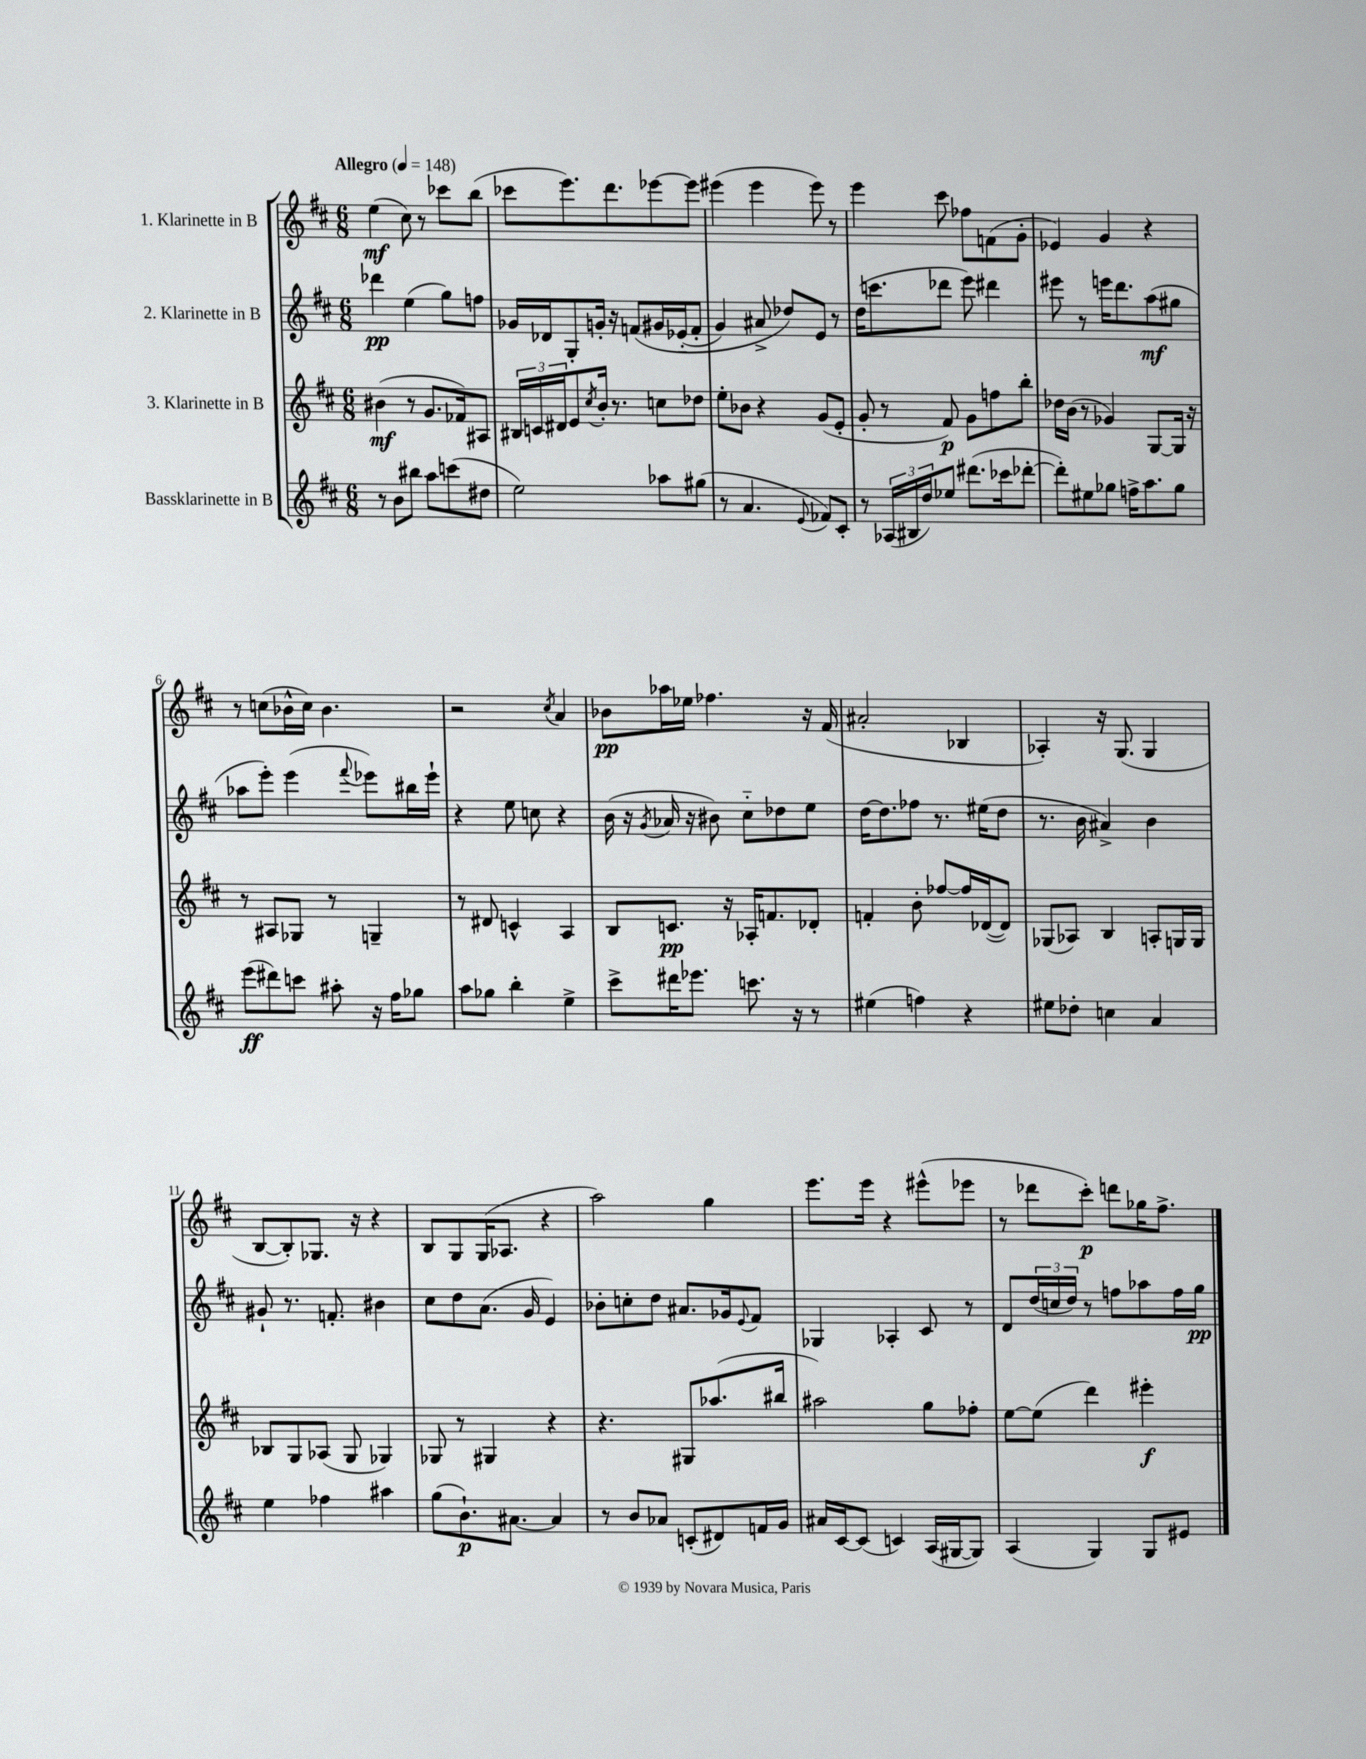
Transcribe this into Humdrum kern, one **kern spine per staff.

**kern	**kern	**kern	**kern
*staff4	*staff3	*staff2	*staff1
*clefG2	*clefG2	*clefG2	*clefG2
*k[f#c#]	*k[f#c#]	*k[f#c#]	*k[f#c#]
*M6/8	*M6/8	*M6/8	*M6/8
*MM148	*MM148	*MM148	*MM148
8r	(4b#	4ddd-	(4ee
8b	.	.	.
8bb#	8r	(4ee	8cc#)
8aa	8.g	.	8r
(8ccc	.	8gg)	8ccc-
.	16f-)	.	.
8dd#	8A#	8ff	(8bb
=	=	=	=
2ee)	24B#	16g-	8ccc-
.	24c	.	.
.	.	16d-	.
.	24d#	.	.
.	8e	8G'	8.eee)
.	8qcc#	.	.
.	16b'	16g'	.
.	8.r	16r	8.ddd
.	.	&(8f	.
8aa-	8cc	16g#	[8eee-
.	.	(16e-'~	.
(8gg#	8dd-	8f'	8eee-]
=	=	=	=
8r	8ee'	4g)	(4eee#
4.a	8b-	.	.
.	4r	8a#^	4eee#
.	.	8dd-&)	.
8qqe	.	.	.
8f-)	(8g	8e	8eee#)
8c#'	8e'	8r	8r
=	=	=	=
8r	8g'	(16dd	4eee
.	.	8.ccc	.
(24A-	8r	.	.
24B#	.	.	.
24dd)	.	.	.
8ee-	8f#)	8ddd-	8ccc#
(8.ddd#	8g	8eee)	8ff-
.	8ff	4ddd#	(8f
16ccc-	.	.	.
[8ddd-'	8bb'	.	8g'
=	=	=	=
8ddd-'])	16dd-	8eee#	4e-)
.	(16b	.	.
8ee#	8r	8r	.
8gg-	4g-)	16eee	4g
.	.	8.ddd	.
16ff^	.	.	.
8.aa	.	.	.
.	[8G	(8aa	4r
8gg-	16G]	8gg#	.
.	16r	.	.
=	=	=	=
(8eee	8r	8aa-	8r
8ddd#)	8A#	8eee')	(8cc
8ccc	8G-	(4eee	16b-^^
.	.	.	16cc)
8aa#'	8r	.	4.b-
.	.	8qqfff#	.
16r	4G~	8eee-)	.
16ff#	.	.	.
8gg-	.	16bb#	.
.	.	16eee-`	.
=	=	=	=
8aa	8r	4r	2r
8gg-	8d#	.	.
4bb'	4c^^	8ee	.
.	.	8cc	.
.	.	.	8qcc#
4ee^	4A	4r	4a
=	=	=	=
8ccc#^	8B	(16b	8b-
.	.	16r	.
.	.	8qg	.
16ddd#	8.c	16a-	16aa-
8.eee-	.	16r	16ee-
.	.	8b#)	4.ff-
.	16r	.	.
8.ccc	16A-'	8cc#'~	.
.	8.f	.	.
.	.	8dd-	.
16r	.	.	.
8r	8d-'	8ee	16r
.	.	.	(16f#
=	=	=	=
(4ee#	4f'	[16dd	2a#'
.	.	8.dd]	.
4ff)	8b'	8ff-	.
.	[8ff-	8.r	.
4r	16ff-]	.	4B-
.	([16d-	(16ee#	.
.	8d-])	8dd	.
=	=	=	=
8ee#	(8G-	8.r	4A-')
8dd-'	8A-)	.	.
.	.	16b	.
4cc	4B	4a#^)	16r
.	.	.	(8.G
4a	8A'	4b	4G
.	16G	.	.
.	16G	.	.
=	=	=	=
4ee	8B-	8g#`	[8B
.	8G	8.r	8B'])
4ff-	(8A-	.	8.G-
.	.	8.f'	.
.	8G	.	.
.	.	.	16r
4aa#	4G-)	4b#	4r
=	=	=	=
(8gg	8G-	8cc#	8B
8.b`)	8r	8dd	8G
.	4G#	(8.a	(16G
[8.a#	.	.	8.A-
.	.	16g	.
4a#]	4r	4e)	4r
=	=	=	=
8r	4.r	8b-'	2aa)
8b	.	8cc'	.
8a-	.	8dd	.
(8c'	8G#	8.a#	.
8d#)	(8.aa-	.	4gg
.	.	16g-	.
.	.	8qqe	.
16f	.	8f#	.
16g	16bb#	.	.
=	=	=	=
16a#	2aa#)	4G-	8.eee
[16c#	.	.	.
(8c#]	.	.	.
.	.	.	16eee
4c)	.	4A-'	4r
(16A	8gg	8c#	(8eee#^^
[16G#	.	.	.
8G#])	8ff-'	8r	8eee-
=	=	=	=
(4A	[8ee	8d	8r
.	(8ee]	(24dd	8ddd-
.	.	24cc	.
.	.	24dd)	.
4G)	4ddd)	8r	8ccc#')
.	.	8ff	8ddd
8G	4eee#'	8aa-	16gg-
.	.	.	8.ff#^
8e#	.	16ff	.
.	.	16gg	.
==	==	==	==
*-	*-	*-	*-
